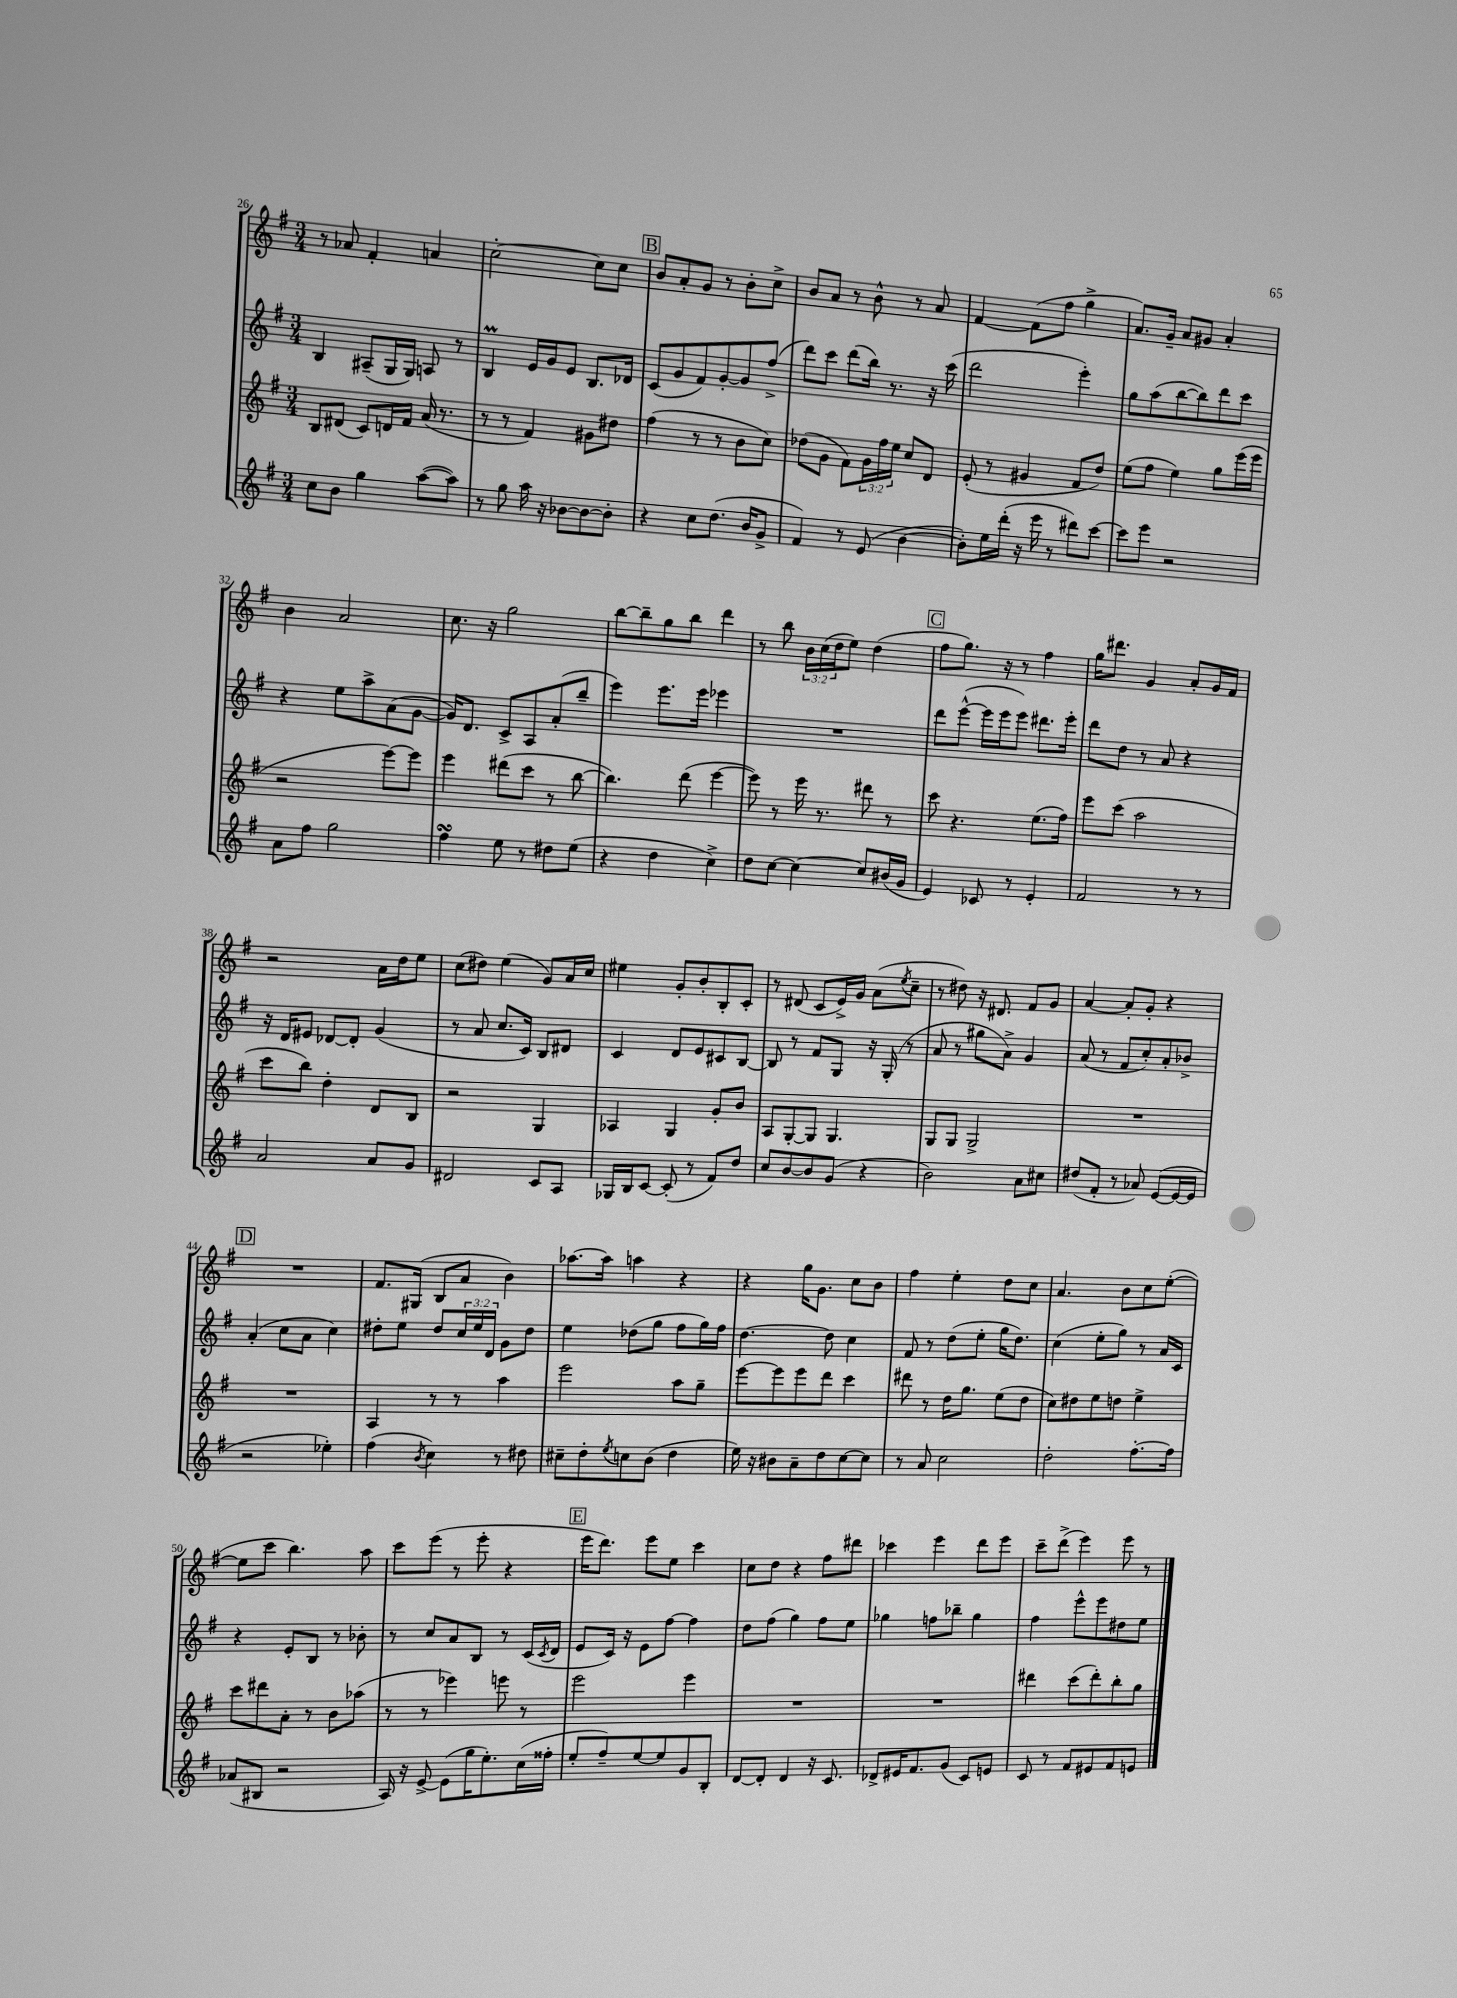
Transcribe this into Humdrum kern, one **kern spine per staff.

**kern	**kern	**kern	**kern
*staff4	*staff3	*staff2	*staff1
*clefG2	*clefG2	*clefG2	*clefG2
*k[f#]	*k[f#]	*k[f#]	*k[f#]
*M3/4	*M3/4	*M3/4	*M3/4
8cc	8B	4B	8r
8b	(8d#	.	8a-
4gg	8c)	(8A#~	4f#'
.	16d	16G	.
.	16f#	16G)	.
([8aa	(16a	8A	4a
.	8.r	.	.
8aa])	.	8r	.
=	=	=	=
8r	8r	4B	[2cc'
8gg	8r	.	.
16aa	4f#)	16e	.
16r	.	16g	.
[8b-	.	8e	.
8b-_	8g#	8.B	8cc]
8b-']	8dd#	.	8cc
.	.	16d-	.
=	=	=	=
4r	(4ff#	(8c	8b
.	.	8g	8a'
8cc	8r	8f#)	8g
(8.dd	8r	[8g'	8r
.	8b	8g]	8b'
16b	.	.	.
8g^	8cc)	(8ff#^	8cc^
=	=	=	=
4f#)	(8dd-	8ddd)	8b
.	8g	8ccc	8a
8r	8f#)	(8ddd	8r
(8e	24g	16bb)	8b^^
.	24ff#	.	.
.	.	8.r	.
.	24ee	.	.
[4b	8cc	.	8r
.	8d	16r	8a
.	.	(16ccc	.
=	=	=	=
8b'])	(8e'	2ddd	[4f#
16ee	8r	.	.
(16ddd'	.	.	.
16r	4g#	.	(8f#]
16eee	.	.	.
8r	.	.	8ff#
8ddd#)	8f#	4eee')	4gg^
[8ccc	8dd)	.	.
=	=	=	=
8ccc]	(8ee	8gg	8.a)
8eee	8ff#	(8aa	.
.	.	.	16g~
2r	4ee)	[8bb	8a
.	.	8bb])	8g#
.	8gg	8ddd	4a'
.	(16eee	8ccc	.
.	16eee	.	.
=	=	=	=
8a	2r	4r	4b
8ff#	.	.	.
2gg	.	8ee	2a
.	.	8aa^	.
.	[8eee)	(8a	.
.	8eee]	[8g	.
=	=	=	=
4ff#	4eee	16g])	8.cc
.	.	8.d	.
.	.	.	16r
8ee	(8ddd#	8c^	2gg
8r	8ccc	8A	.
8dd#	8r	(8a'	.
(8ee	[8bb	8bb~	.
=	=	=	=
4r	4.bb])	4eee)	[8bb
.	.	.	8bb~]
4dd	.	8.eee	8gg
.	(8ddd	.	8bb
.	.	16eee	.
4cc^)	[4eee	4eee-	4ddd
=	=	=	=
8dd	8eee])	2.r	8r
[8cc	8r	.	8bb
4cc_	16eee	.	24b
.	.	.	(24cc
.	8.r	.	.
.	.	.	24dd
.	.	.	8ee)
8cc]	8ddd#	.	(4dd
(16b#	8r	.	.
16g	.	.	.
=	=	=	=
4e)	8ccc	8ddd	8ff#
.	4.r	([8eee^^	8.gg)
8c-	.	16eee]	.
.	.	16eee	16r
8r	.	8eee)	8r
4e'	(8.ee	8.ddd#	4ff#
.	16ff#)	16eee'	.
=	=	=	=
2f#	8eee	8ddd	16gg
.	.	.	8.ddd#
.	(8ccc	8dd	.
.	2aa	8r	4g
.	.	8a	.
8r	.	4r	8a'
8r	.	.	16g
.	.	.	16f#
=	=	=	=
2a	8ccc	16r	2r
.	.	16d	.
.	8bb)	8e#	.
.	4dd'	[8d-	.
.	.	8d-']	.
8a	8d	(4g	16a
.	.	.	16dd
8g	8B	.	8ee
=	=	=	=
2d#	2r	8r	(8cc
.	.	8a	8dd#)
.	.	8.cc	(4ee
.	.	16c)	.
8c	4G	8B	8g)
8A	.	8d#	16a
.	.	.	16cc
=	=	=	=
16G-	4A-	4c	4ee#
16B	.	.	.
[8c	.	.	.
(8c']	4G	8d	8g'
8r	.	8e	8b'
8f#)	8g'	8c#	8B'
8dd	8b	[8B	8c'
=	=	=	=
8cc	8A	8B]	8r
[8b	[8G'	8r	(8d#
8b]	8G]	8f#	8c
(8g	4.G	8G	16e^)
.	.	.	16g
4r	.	16r	(8a
.	.	(16G'	.
.	.	.	8qee
.	.	8r	8cc~
=	=	=	=
2b)	8G	8a	8r
.	8G	8r	8dd#)
.	2G^	8gg#	16r
.	.	.	8.d#
.	.	8a^)	.
8a	.	4g	8f#
8cc#	.	.	8g
=	=	=	=
(8dd#	2.r	(8a	[4a
8f#'	.	8r	.
8r	.	8f#	8a']
8a-)	.	8cc')	8g'
([8e	.	8a'	4r
16e_	.	8b-^	.
16e]	.	.	.
=	=	=	=
2r	2.r	(4a'	2.r
.	.	8cc	.
.	.	8a	.
4ee-')	.	4cc)	.
=	=	=	=
(4ff#	4A	8dd#'	8.f#
.	.	8ee	.
.	.	.	(16G#
8qb	.	.	.
4cc)	8r	8dd#	8B
.	8r	24cc	8a
.	.	24ee	.
.	.	24d	.
8r	4aa	8g	4b)
8dd#	.	8dd#	.
=	=	=	=
8cc#~	2eee	4ee	[8.aa-
8dd'	.	.	.
.	.	.	16aa-]
8qee	.	.	.
8cc	.	(8dd-	4aa
(8b	.	8gg	.
4dd	8aa	8ff#	4r
.	8gg~	16gg)	.
.	.	16ff#	.
=	=	=	=
16ee)	[8eee	[4.dd	4r
16r	.	.	.
8b#	8eee]	.	.
8a~	8eee	.	16gg
.	.	.	8.g
8dd	8ddd	8dd]	.
[8cc	4ccc	4cc	8cc
8cc]	.	.	8b
=	=	=	=
8r	8ddd#	8f#	4ff#
8a	8r	8r	.
2cc	16dd	(8dd	4ee'
.	8.gg	.	.
.	.	8ee'	.
.	(8ee	16gg	8dd
.	.	8.dd)	.
.	8dd	.	8cc
=	=	=	=
2dd'	8cc)	(4cc	4.a
.	8dd#	.	.
.	8ee	8ee'	.
.	8dd	8gg)	8b
[8.ff#'	4ee^	8r	8cc
.	.	16a	([8ee'
16ff#]	.	16c	.
=	=	=	=
(8a-	8ccc	4r	8ee]
8B#	8ddd#	.	8ccc
2r	8a'	8e'	4.bb)
.	8r	8B	.
.	8b	8r	.
.	(8aa-	8b-'	8aa
=	=	=	=
16A)	8r	8r	8ccc
16r	.	.	.
[8e^	8r	8cc	(8eee
(8e]	4eee-)	8a	8r
16gg	.	8B	8eee'
8.ee')	.	.	.
.	8eee	8r	4r
(16cc	8r	(16c	.
.	.	8qc	.
16ff##'	.	16d	.
=	=	=	=
8ee'	2eee	8e	16eee
.	.	.	8.ddd)
8ff#~)	.	16c)	.
.	.	16r	.
[8ee	.	8e	8eee
8ee]	.	[8ff#	8ee
8g	4eee	4ff#]	4ccc
8B'	.	.	.
=	=	=	=
[8d	2.r	8dd	8cc
8d']	.	(8ff#	8dd
4d	.	4gg)	4r
16r	.	8ff#	8ff#
8.c	.	.	.
.	.	8ee	8ddd#
=	=	=	=
8d-^	2.r	4gg-	4ccc-
16e#	.	.	.
8.f#	.	.	.
.	.	8ff	4eee
(8g	.	8bb-~	.
8c)	.	4gg-	8ddd
8e	.	.	8eee
=	=	=	=
8c	4ddd#	4ff#	8ccc~
8r	.	.	(8ddd^
8f#	(8ccc	8eee^^	4eee)
8e#	8ddd#')	8eee	.
8f#	8bb'	8dd#	8eee
8e	8gg	8ee	8r
==	==	==	==
*-	*-	*-	*-
